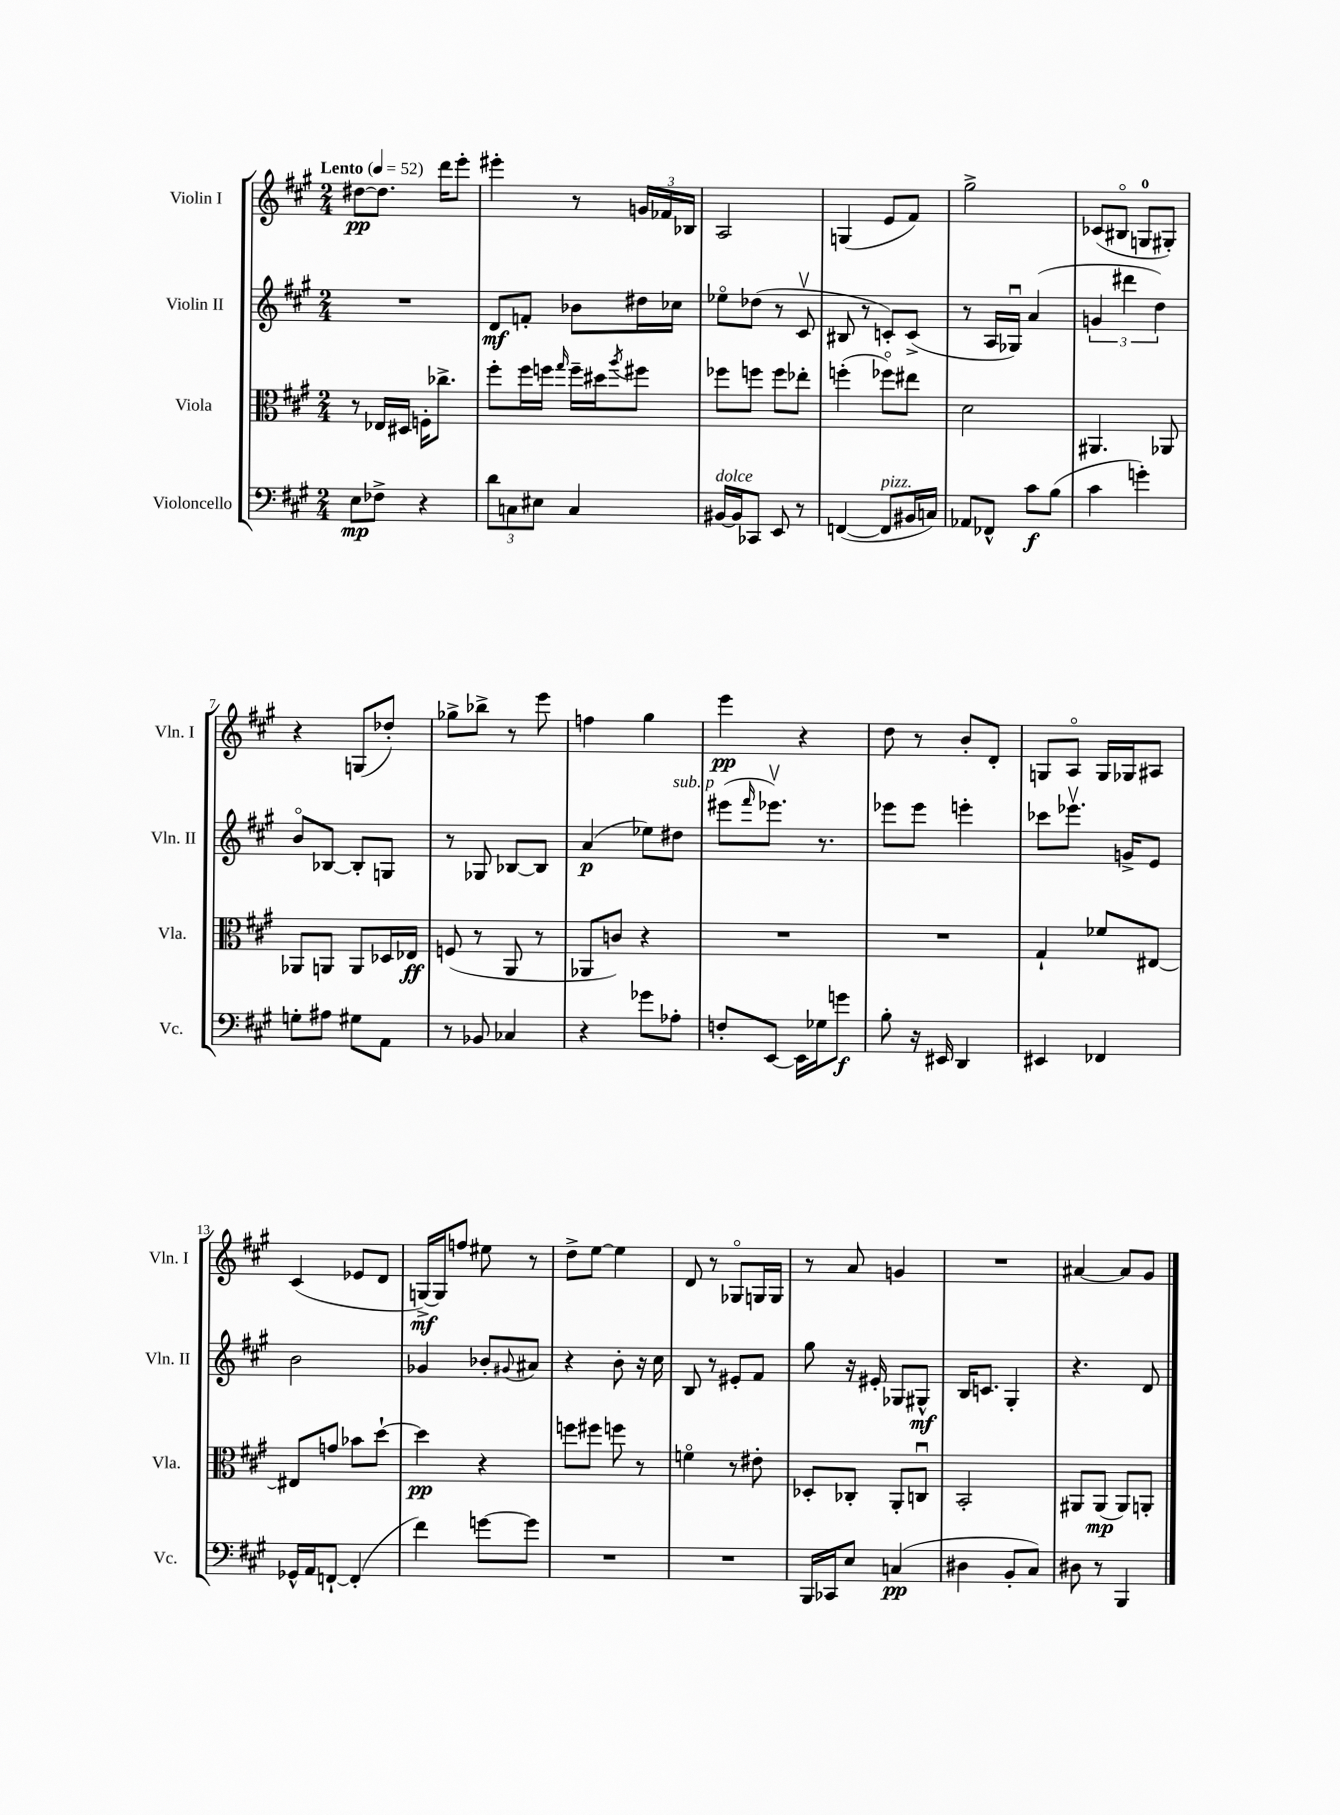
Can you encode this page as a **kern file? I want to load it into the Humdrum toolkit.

**kern	**kern	**kern	**kern
*staff4	*staff3	*staff2	*staff1
*clefF4	*clefC3	*clefG2	*clefG2
*k[f#c#g#]	*k[f#c#g#]	*k[f#c#g#]	*k[f#c#g#]
*M2/4	*M2/4	*M2/4	*M2/4
*MM52	*MM52	*MM52	*MM52
8E	8r	2r	[8dd#
8F-^	16E-	.	8.dd#]
.	16D#	.	.
4r	16F'	.	.
.	8.cc-^	.	16ddd
.	.	.	8eee'
=	=	=	=
12d	8ff#'	8d	4eee#'
12C	.	.	.
.	16ff#	8f'	.
12E#	.	.	.
.	16ff	.	.
.	16qqgg#	.	.
4C	16ff~	8b-	8r
.	16dd#	.	.
.	8qaa	.	.
.	8ff#	16dd#	24g
.	.	.	24f-
.	.	16cc-	.
.	.	.	24B-
=	=	=	=
[16BB#	8ff-	8ee-o	2A
16BB#]	.	.	.
8CC-	8ff	(8dd-	.
8EE	8ff	8r	.
8r	8ee-'	8c#v	.
=	=	=	=
([4FF	(4ff'	8B#	(4G
.	.	8r	.
8FF]	8ff-o)	8c')	8e
16BB#	8ee#	(8c^	8f#)
16C)	.	.	.
=	=	=	=
8AA-	2d	8r	2gg#^
8FF-^^	.	16A	.
.	.	16G-u)	.
8c#	.	(4a	.
(8B	.	.	.
=	=	=	=
4c#	4.AA#	6g	(8c-
.	.	.	8B#o
.	.	6ddd#	.
4g')	.	.	8G
.	.	6dd)	.
.	8AA-	.	8G#')
=	=	=	=
8G'	8AA-	8bo	4r
8A#	8AA	[8B-	.
8G#	8AA	8B-']	(8G
8AA	16D-	8G	8dd-')
.	16E-	.	.
=	=	=	=
8r	(8F	8r	8gg-^
8BB-	8r	8G-	8bb-^
4C-	8AA	[8B-	8r
.	8r	8B-]	8eee
=	=	=	=
4r	8AA-	(4a	4ff
.	8c)	.	.
8g-	4r	8ee-)	4gg#
8A-'	.	8dd#	.
=	=	=	=
8F'	2r	(8eee#	4eee
.	.	16qqfff#	.
[8EE	.	8.eee-v)	.
16EE]	.	.	4r
16G-	.	8.r	.
8g	.	.	.
=	=	=	=
8B'	2r	8eee-	8dd
16r	.	8eee-	8r
16EE#	.	.	.
4DD	.	4eee'	8b'
.	.	.	8d'
=	=	=	=
4EE#	4G#`	8ccc-	8G
.	.	8.eee-v	8Ao
4FF-	8f-	.	16G
.	.	16g^	16G-
.	[8E#	8e	8A#
=	=	=	=
16GG-^^	8E#]	2b	(4c#
16AA	.	.	.
[8FF`	8g	.	.
(4FF']	8b-	.	8e-
.	[8dd`	.	8d
=	=	=	=
4f#)	4dd]	4g-	[16G^)
.	.	.	16G]
.	.	.	8ff
[8g	4r	8b-'	8ee#
.	.	8qqg#	.
8g]	.	8a#	8r
=	=	=	=
2r	8ff	4r	8dd^
.	8ff#	.	[8ee
.	8ff	8b'	4ee]
.	8r	16r	.
.	.	16cc#	.
=	=	=	=
2r	4fo	8B	8d
.	.	8r	8r
.	8r	8e#'	8G-o
.	8e#'	8f#	16G
.	.	.	16G
=	=	=	=
16BBB	8D-'	8gg#	8r
16CC-	.	.	.
8E	8C-'	16r	8a
.	.	16e#'	.
(4C	8AA'	8G-	4g
.	8Cu	8G#^^	.
=	=	=	=
4D#	2BB'	16B	2r
.	.	8.c	.
8BB'	.	4G#'	.
8C#)	.	.	.
=	=	=	=
8D#	8AA#	4.r	[4a#
8r	(8AA#	.	.
4BBB	8AA#)	.	8a#]
.	8AA'	8d	8g#
==	==	==	==
*-	*-	*-	*-
